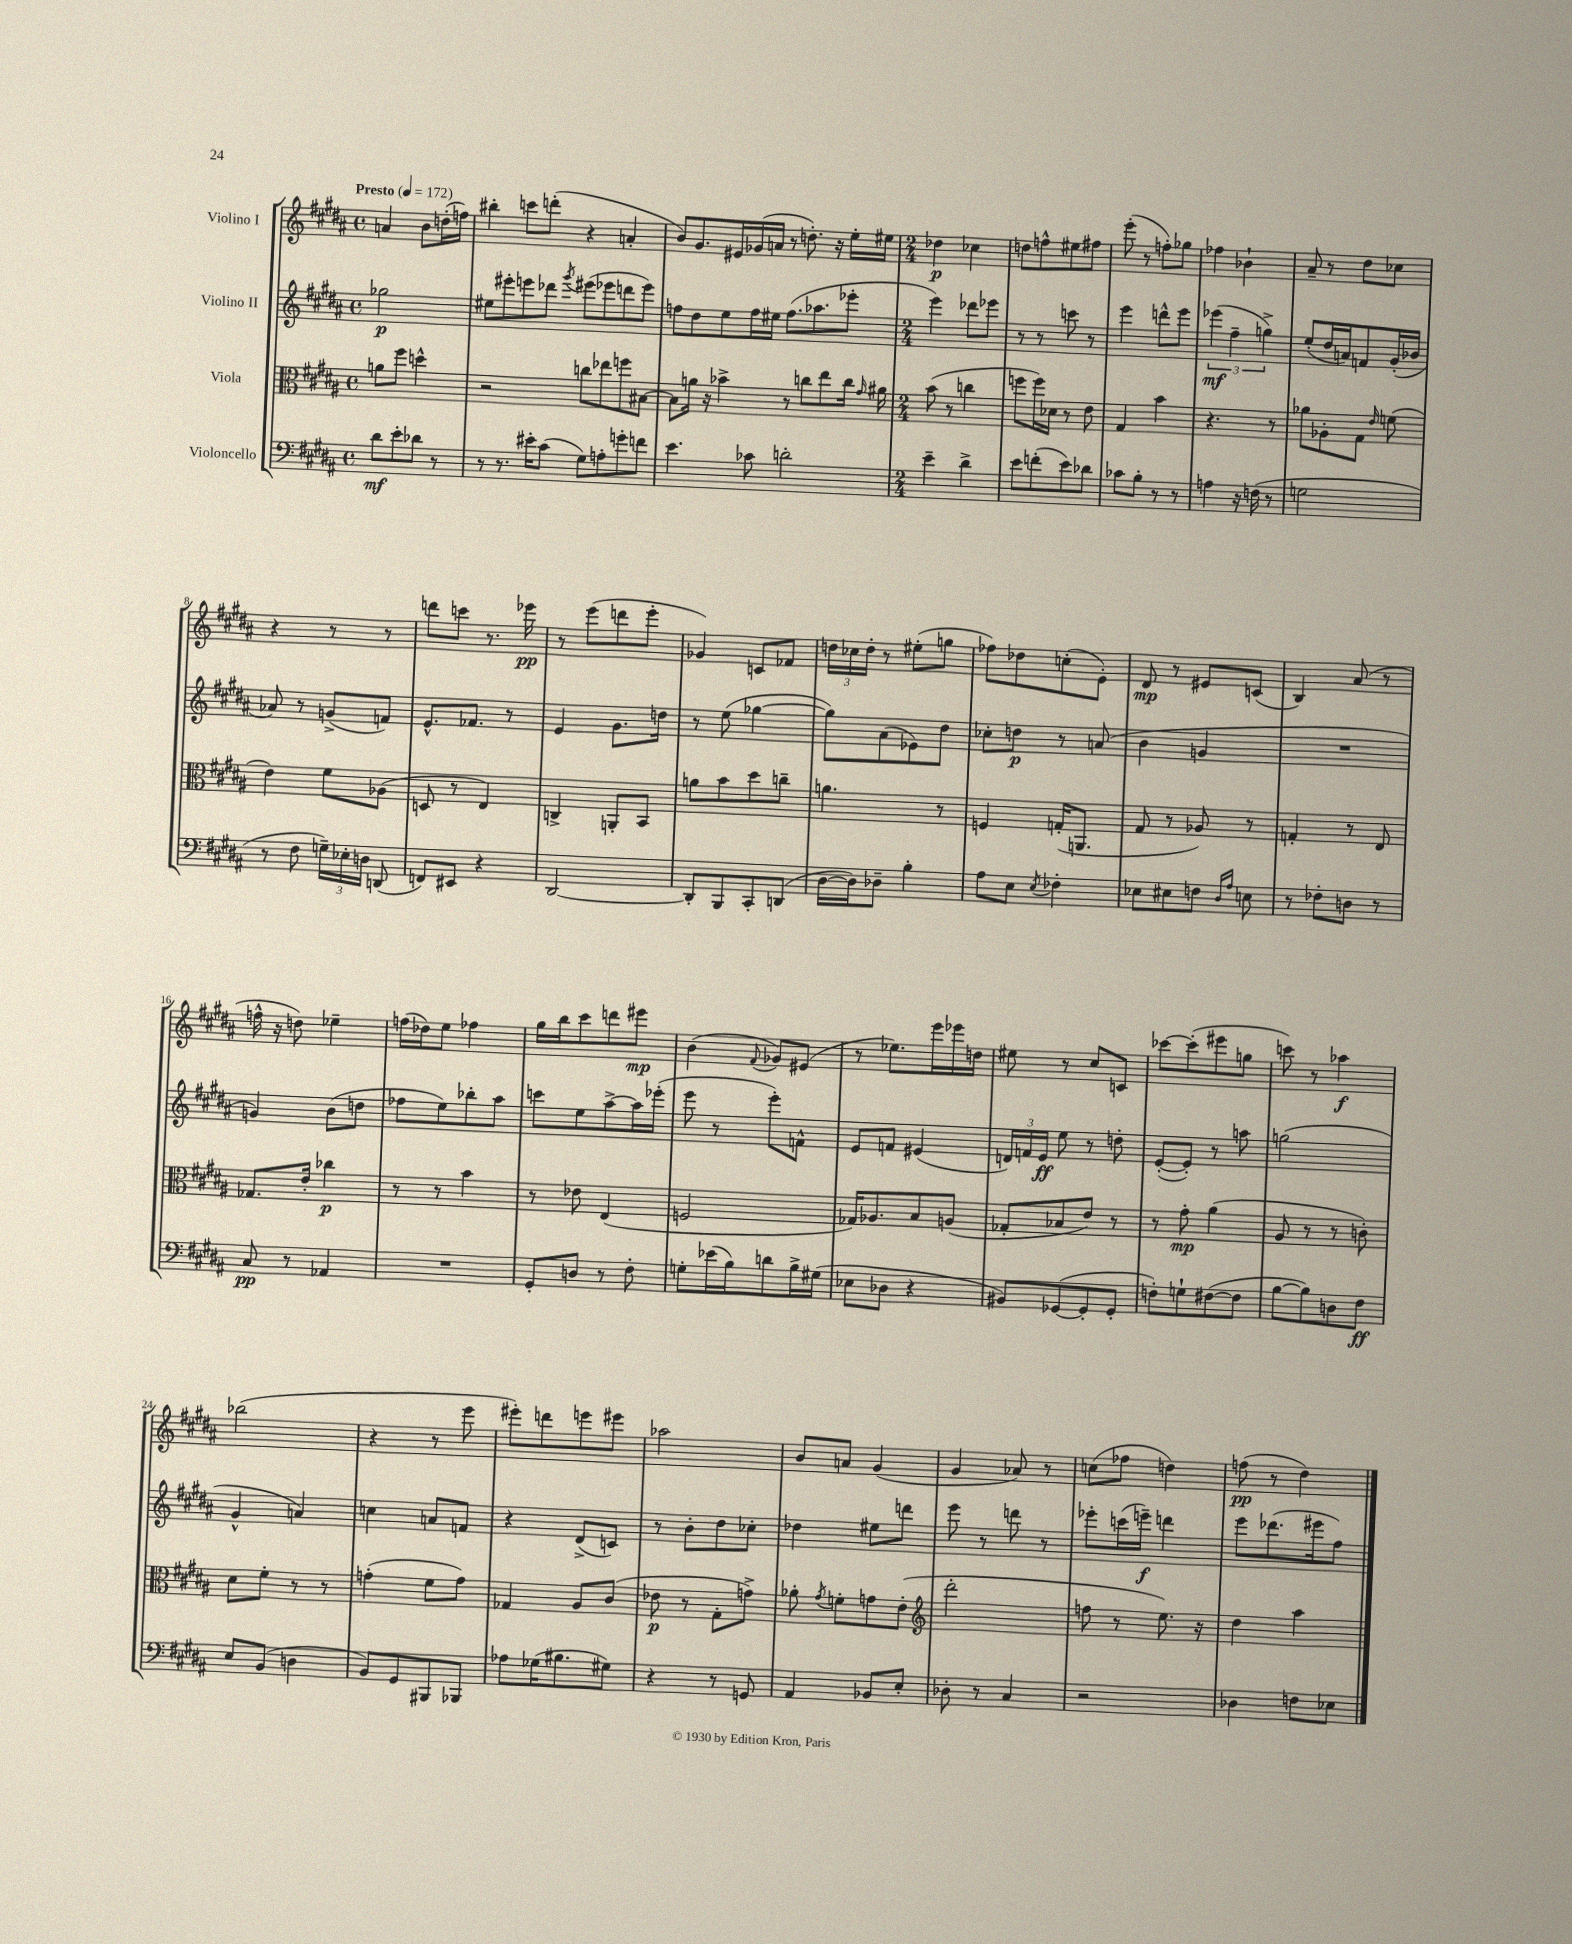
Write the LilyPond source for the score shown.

<<
\new StaffGroup <<
\new Staff = "s0" \with { instrumentName = "Violino I" } {
    \clef treble \key b \major \defaultTimeSignature \time 4/4 \partial 2 \tempo "Presto" 4 = 172
    \autoBeamOff a'4 b'8[ d''16-.( f''16]) |
    bis''4-. c'''8[ d'''8]-.( r4 a'4-. |
    b'8[) gis'8. eis'16 ges'16( a'16] r8 d''8.-.) r16 e''16[-. eis''16] |
    \numericTimeSignature \time 2/4 des''4\p ces''4 |
    d''8[ f''8-^ eis''8 fis''8] |
    e'''8-.( r8 f''8[-.) ges''8] |
    fes''4 bes'4-! |
    ais'8-- r8 dis''8[ ces''8] |
    r4 r8 r8 |
    d'''8[ c'''8] r8. ees'''16\pp |
    r8 e'''8[( d'''8 e'''8]-. |
    ges'4) c'8[ fes'8] |
    \tuplet 3/2 { d''16[ ces''16 d''16]-. } r8 eis''8[-.( g''8] |
    fes''8[) des''8 c''8-.( e'8]-.) |
    dis'8\mp r8 eis'8[ c'8]( |
    b4) ais'8( r8 |
    f''16-^ r16 d''8) ees''4-- |
    f''16[( des''16) e''8] fes''4 |
    gis''16[ b''16 cis'''8 d'''8 eis'''8]\mp |
    b'4( \appoggiatura { fis'8 } ges'8[) eis'8]( |
    r8 ees''8.[) e'''16 ees'''16 d''16] |
    eis''8 r8 cis''8[ c'8] |
    ces'''8[~ ces'''8-.( eis'''8 g''8] |
    c'''8) r8 aes''4\f |
    bes''2( |
    r4 r8 e'''8 |
    eis'''8[-.) d'''8 e'''8 eis'''8] |
    aes''2 |
    b'8[ a'8] gis'4( |
    gis'4 aes'8) r8 |
    c''8[( fes''8] d''4) |
    f''8\pp( r8 dis''4) \bar "|." |
}
\new Staff = "s1" \with { instrumentName = "Violino II" } {
    \clef treble \key b \major \defaultTimeSignature \time 4/4 \partial 2
    \autoBeamOff ges''2\p |
    eis''8[ eis'''8-. e'''8 des'''8] \acciaccatura { gis'''8 } eis'''8[( ees'''8 d'''8 ees'''8]) |
    f''8[ dis''8 e''8 f''16 eis''16] f''8.[( aes''8. ees'''8]-. |
    \numericTimeSignature \time 2/4 e'''4) des'''8[ ees'''8] |
    r8 r8 c'''8 r8 |
    e'''4 d'''8[-^ e'''8] |
    \tuplet 3/2 { ees'''4\mf( fis''4-- g''4->) } |
    e''8[-.( dis''16 a'16) f'8 gis'16-.( bes'16] |
    aes'8) r8 g'8[->( f'8]) |
    e'8.[-^ fes'8.] r8 |
    e'4 gis'8.[ d''16] |
    r8 e''8( ges''4~ |
    ges''8[) ais'8( ees'8) dis''8] |
    ces''8[-. d''8]\p r8 a'8( |
    b'4 g'4 |
    R2 |
    g'4) b'8[( d''8] |
    fes''8[ e''8) bes''8-. ais''8] |
    c'''8[ e''8 ais''8~-> ais''16 ees'''16]-.( |
    e'''8 r8 e'''8[-.) f'8]-^ |
    e'8[ f'8] eis'4( |
    \tuplet 3/2 { d'16[) f'16 e'16]\ff } e''8 r8 d''8-. |
    e'8[~-.( e'8]-.) r8 a''8 |
    g''2( |
    gis'4-^ a'4) |
    c''4 a'8[ f'8] |
    r4 dis'8[->( c'8]) |
    r8 b'8[-. dis''8 ces''8]-. |
    des''4 eis''8[ d'''8] |
    e'''8 r8 d'''8 r8 |
    ees'''8[-. c'''16( e'''16]--\f) d'''4 |
    e'''8[ des'''8.( eis'''16 fis''8]) \bar "|." |
}
\new Staff = "s2" \with { instrumentName = "Viola" } {
    \clef alto \key b \major \defaultTimeSignature \time 4/4 \partial 2
    \autoBeamOff a'8[ fis''8] d''4-^ |
    r2 c''8[ ees''8 f''8 bis8]~ |
    bis8[ a'16] r16 bes'4-> r8 c''8[ e''8 c''16] \grace { gis'16 } ais'16 |
    \numericTimeSignature \time 2/4 b'8( r8 c''4 |
    f''8[ f''16) des'16] r8 e'8 |
    gis4 b'4 |
    r4. r8 |
    aes'8[ aes8-. gis8] \grace { e'16 } f'8( |
    e'4) fis'8[ aes8]( |
    d8 r8 e4) |
    c4-> a,8[-. b,8] |
    a'8[ b'8 dis''8 c''8]-- |
    a'4. r8 |
    f4 g16[-.( a,8.] |
    gis8 r8 aes8) r8 |
    g4-. r8 e8 |
    ges8.[ e'16]-. ces''4\p |
    r8 r8 b'4 |
    r8 ees'8 e4( |
    f2 |
    ges16[) aes8. b8 a8]( |
    ges8[-. bes8 e'8]) r8 |
    r8 gis'8-.\mp ais'4( |
    ais8 r8 r8 c'8-.) |
    dis'8[ fis'8]-. r8 r8 |
    g'4-.( fis'8[ g'8]) |
    ges4 ais8[ cis'8]( |
    ees'8\p r8 gis8[-. g'8]->) |
    aes'8-. \acciaccatura { gis'8 } f'8[-. g'8 e'8]-.( |
    \clef treble dis'''2-. |
    f''8 r8 e''8.) r16 |
    dis''4 ais''4 \bar "|." |
}
\new Staff = "s3" \with { instrumentName = "Violoncello" } {
    \clef bass \key b \major \defaultTimeSignature \time 4/4 \partial 2
    \autoBeamOff dis'8[\mf e'8-. des'8] r8 |
    r8 r8. eis'16[-. cis'8]( gis8[) a8-. g'8-. f'8] |
    e'4. ces'8 d'2-. |
    \numericTimeSignature \time 2/4 e'4-- dis'4-> |
    e'8[ f'8-.( e'8) des'8] |
    ces'8[ b8]-. r8 r8 |
    a4 r16 f16( r8 |
    g2 |
    r8 fis8 \tuplet 3/2 { g16[--) ees16-. d16] } d,8( |
    f,8[) eis,8] r4 |
    dis,2~ |
    dis,8[-. b,,8 cis,8-. d,8]( |
    dis16[~ dis16) des8]-- b4-. |
    ais8[ e8] \acciaccatura { e8 } fes4-. |
    ees8[ eis8 f8] \grace { dis16[ ais16] } e8 |
    r8 fes8[-. d8] r8 |
    cis8\pp r8 aes,4 |
    R2 |
    gis,8[-. d8] r8 fis8-. |
    g8[-. ees'16( b16) d'8 b16-> gis16]( |
    ees8[ des8] r4 |
    bis,8[) ges,8~( ges,8-. ges,8]-. |
    f8[-.) g8-! fis8~( fis8] |
    b8[~ b8) d8 fis8]\ff |
    e8[ b,8]( d4 |
    b,8[) gis,8 bis,,8 bes,,8] |
    aes8[ ges16( bis8. gis8]) |
    r4 r8 g,8 |
    ais,4 bes,8[ e8]-. |
    des8-. r8 cis4 |
    r2 |
    des4 f8[ ees8] \bar "|." |
}
>>
>>
